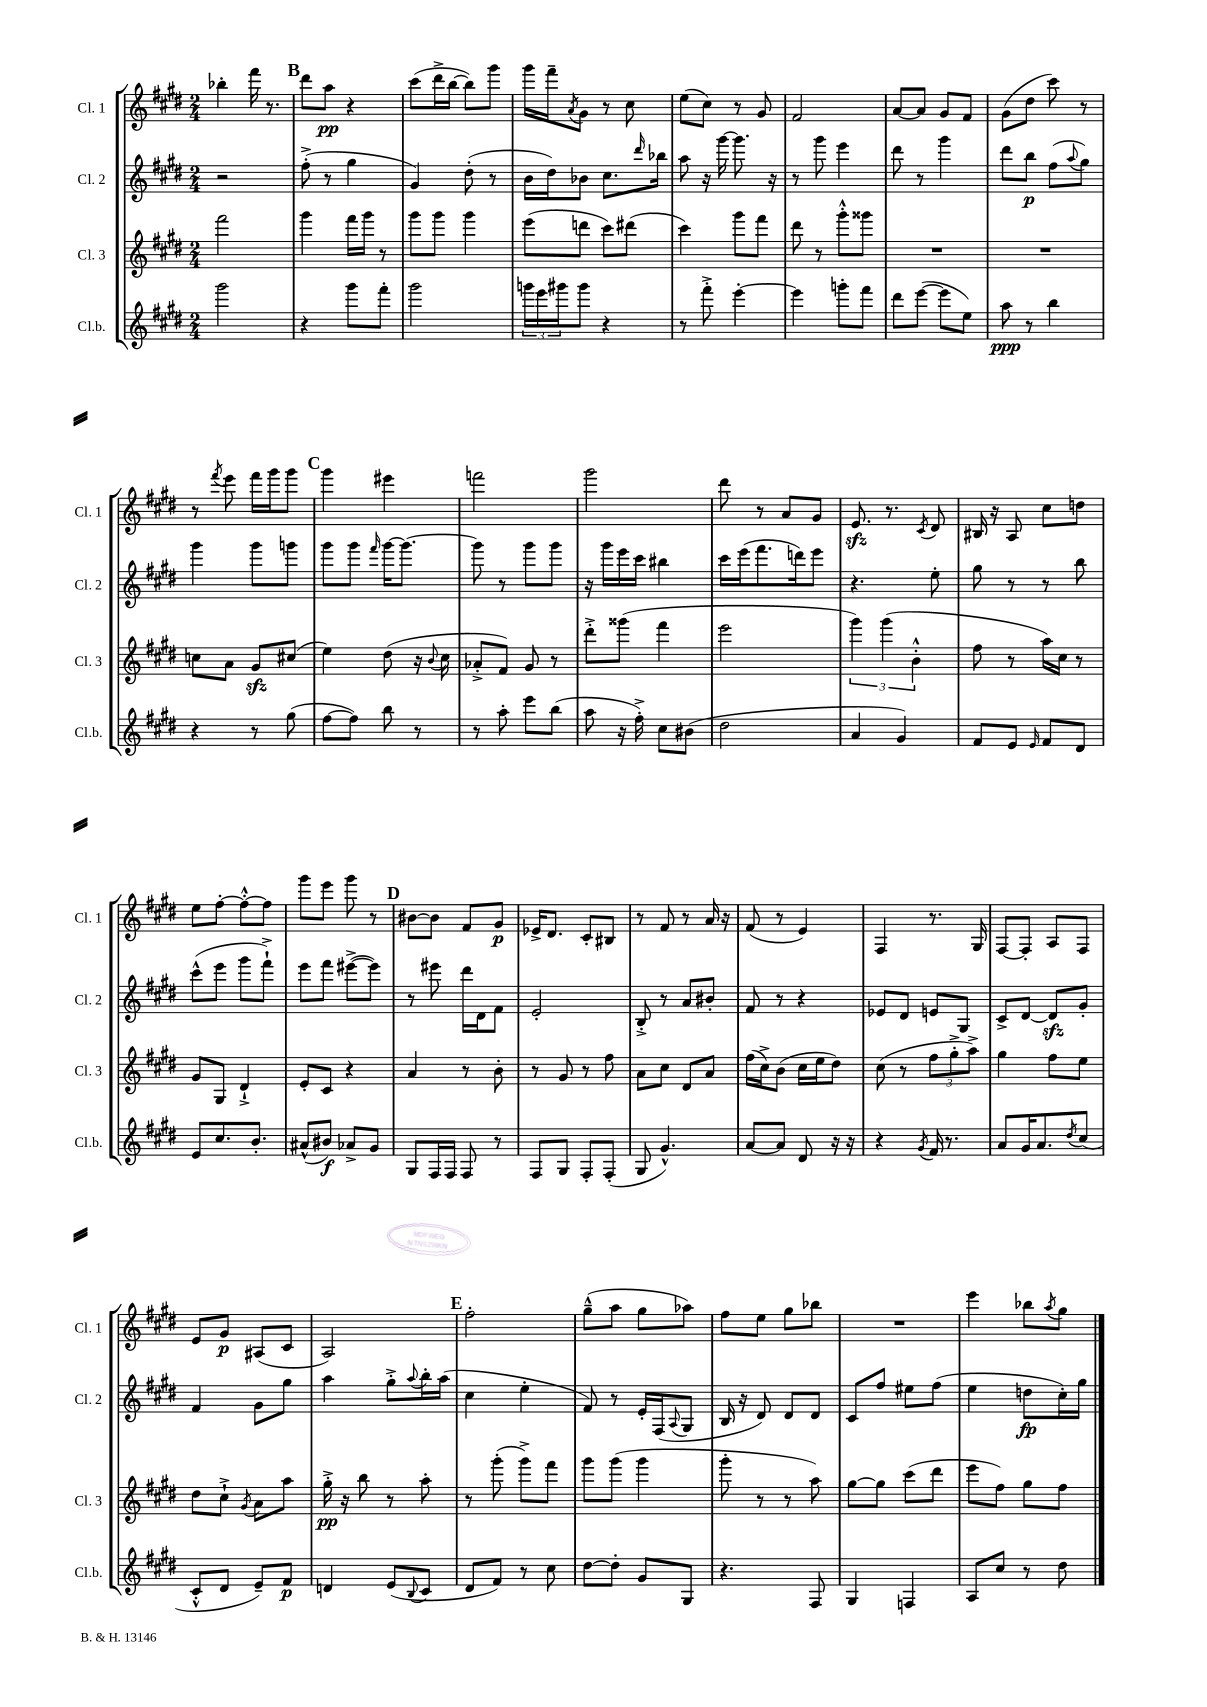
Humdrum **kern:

**kern	**kern	**kern	**kern
*staff4	*staff3	*staff2	*staff1
*clefG2	*clefG2	*clefG2	*clefG2
*k[f#c#g#d#]	*k[f#c#g#d#]	*k[f#c#g#d#]	*k[f#c#g#d#]
*M2/4	*M2/4	*M2/4	*M2/4
2ggg#\	2fff#\	2r	4bb-'\
.	.	.	16fff#\
.	.	.	8.r
=	=	=	=
4r	4ggg#\	(8ff#'^\	8ddd#\L
.	.	8r	8aa\J
8ggg#\L	16fff#\LL	4gg#\	4r
.	16ggg#\JJ	.	.
8fff#'\J	8r	.	.
=	=	=	=
2ggg#\	8ggg#\L	4g#/)	(8ccc#\L
.	8ggg#\J	.	16ddd#^\L
.	.	.	[16bb\JJ
.	4ggg#\	(8dd#'\	8bb\]L)
.	.	8r	8ggg#\J
=	=	=	=
24ggg\LL	(8eee\L	16b\LL	16ggg#\LL
24eee\	.	.	.
.	.	16dd#\J)	16fff#~\J
24ggg#\J	.	.	.
.	.	.	8qa/
8ggg#\J	8ddd\J	8b-\J	8g#\J
4r	8ccc#\L)	8.cc#\L	8r
.	(8ddd#\J	.	8cc#\
.	.	16qqddd#/	.
.	.	16bb-\Jk	.
=	=	=	=
8r	4ccc#\)	8aa\	(8ee\L
8fff#'^\	.	16r	8cc#\J)
.	.	[16ggg#\	.
[4eee'\	8ggg#\L	8.ggg#\]	8r
.	8fff#\J	.	8g#/
.	.	16r	.
=	=	=	=
4eee\]	8ddd#\	8r	2f#/
.	8r	8ggg#\	.
8ggg'\L	8ggg#'^^\L	4eee\	.
8fff#\J	8ggg##\J	.	.
=	=	=	=
8ddd#\L	2r	8ddd#\	[8a/L
([8eee\J	.	8r	8a/]J
8eee\]L	.	4ggg#\	8g#/L
8ee\J)	.	.	8f#/J
=	=	=	=
8aa\	2r	8ddd#\L	(8g#\L
8r	.	8bb\J	8dd#\J
4bb\	.	(8ff#\L	8ccc#\)
.	.	8qqaa/	.
.	.	8gg#\J)	8r
=	=	=	=
4r	8cc\L	4ggg#\	8r
.	.	.	8qfff#/
.	8a\J	.	8eee\
8r	8g#/L	8ggg#\L	16fff#\LL
.	.	.	16ggg#\J
(8gg#\	(8cc#/J	8ggg\J	8ggg#\J
=	=	=	=
[8ff#\L	4ee\)	8ggg#\L	4ggg#\
8ff#\]J)	.	8ggg#\J	.
.	.	16qqfff#/	.
8bb\	(8dd#\	[16ggg#\LK	4eee#\
.	.	8.ggg#\_J	.
8r	16r	.	.
.	8qqb/	.	.
.	16cc#\	.	.
=	=	=	=
8r	8a-'^/L	8ggg#\]	2fff\
8aa'\	8f#/J)	8r	.
8eee\L	8g#/	8ggg#\L	.
(8bb\J	8r	8ggg#\J	.
=	=	=	=
8aa\	8ddd#'^\L	16r	2ggg#\
.	.	16ggg#\LL	.
16r	(8ggg##\J	16eee\	.
16ff#'^\)	.	16ccc#\JJ	.
8cc#\L	4fff#\	4bb#\	.
(8b#\J	.	.	.
=	=	=	=
2dd#\	2eee\	16ccc#\LL	8ddd#\
.	.	(16eee\J	.
.	.	8.fff#\	8r
.	.	.	8a/L
.	.	16ddd\k)	.
.	.	8eee\J	8g#/J
=	=	=	=
4a/	6ggg#\)	4.r	8.e/
.	(6ggg#\	.	.
.	.	.	8.r
4g#/)	.	.	.
.	6b'^^\	.	.
.	.	.	8qc#/
.	.	8ee'\	8d#/
=	=	=	=
8f#/L	8ff#\	8gg#\	16B#/
.	.	.	16r
8e/J	8r	8r	8A/
16qqe/	.	.	.
8f#/L	16aa\LL)	8r	8cc#\L
.	16cc#\JJ	.	.
8d#/J	8r	8bb\	8dd\J
=	=	=	=
8e/L	8g#/L	(8ccc#^^\L	8ee\L
8.cc#/	8G#/J	8eee\J	[8ff#'\J
.	4d#`^/	8ggg#\L	8ff#'^^\_L
8.b'/J	.	.	.
.	.	8fff#`^\J)	8ff#\]J
=	=	=	=
(8a#^^/L	8e'/L	8eee\L	8ggg#\L
8b#/J)	8c#/J	8fff#\J	8eee\J
8a-^/L	4r	([8eee#^\L	8ggg#\
8g#/J	.	8eee#\]J)	8r
=	=	=	=
8G#/L	4a/	8r	[8b#\L
16F#/L	.	8eee#\	8b#\]J
16F#/JJ	.	.	.
8F#/	8r	16ddd#\LL	8f#/L
.	.	16d#\J	.
8r	8b'\	8f#\J	8g#/J
=	=	=	=
8F#/L	8r	2e'/	16e-^/LK
.	.	.	8.d#/J
8G#/J	8g#/	.	.
8F#'/L	8r	.	8c#'/L
(8F#'/J	8ff#\	.	8B#/J
=	=	=	=
8G#/	8a\L	8B'^/	8r
4.g#^^/)	8cc#\J	8r	8f#/
.	8d#/L	8a/L	8r
.	8a/J	8b#'/J	16a/
.	.	.	16r
=	=	=	=
[8a/L	(16ff#\LL	8f#/	(8f#/
.	16cc#^\J)	.	.
8a/]J	(8b\J	8r	8r
8d#/	16cc#\LL	4r	4e/)
.	16ee\J	.	.
16r	8dd#\J)	.	.
16r	.	.	.
=	=	=	=
4r	(8cc#\	8e-/L	4F#/
.	8r	8d#/J	.
8qg#/	.	.	.
16f#/	12ff#\L	8e/L	8.r
8.r	.	.	.
.	12gg#'^\	.	.
.	.	8G#/J	.
.	12aa^\J)	.	.
.	.	.	16G#/
=	=	=	=
8a/L	4gg#\	8c#^/L	[8F#/L
16g#/K	.	[8d#/J	8F#'/]J
8.a/	.	.	.
.	8ff#\L	8d#/]L	8A/L
8qdd#/	.	.	.
(8cc#/J	8ee\J	8g#'/J	8F#/J
=	=	=	=
8c#'^^/L	8dd#\L	4f#/	8e/L
8d#/J	8cc#`^\J	.	8g#/J
.	8qg#/	.	.
8e~/L)	8a\L	8g#\L	(8A#/L
8f#/J	8aa\J	8gg#\J	8c#/J
=	=	=	=
4d/	16gg#'^\	4aa\	2A/)
.	16r	.	.
.	8bb\	.	.
(8e/L	8r	8gg#'^\L	.
8qqB/	.	8qqaa/	.
8c#/J	8aa'\	16bb'\L	.
.	.	(16aa\JJ	.
=	=	=	=
8d#/L	8r	4cc#\	2ff#'\
8f#/J)	(8ggg#'\	.	.
8r	8ggg#^\L)	4ee'\	.
8cc#\	8fff#\J	.	.
=	=	=	=
[8dd#\L	8ggg#\L	8f#/)	(8gg#~^^\L
8dd#'\]J	(8ggg#\J	8r	8aa\J
8g#/L	4ggg#\	16e'/LL	8gg#\L
.	.	(16F#/J	.
.	.	8qqA/	.
8G#/J	.	8G#/J	8aa-\J)
=	=	=	=
4.r	8ggg#'\	16B/	8ff#\L
.	.	16r	.
.	8r	8d#/)	8ee\J
.	8r	8d#/L	8gg#\L
8F#/	8aa\)	8d#/J	8bb-\J
=	=	=	=
4G#/	[8gg#\L	8c#/L	2r
.	8gg#\]J	8ff#/J	.
4F/	(8ccc#\L	8ee#\L	.
.	8ddd#\J	(8ff#\J	.
=	=	=	=
8A/L	8eee\L	4ee\	4eee\
8cc#/J	8ff#\J)	.	.
8r	8gg#\L	8dd\L	8bb-\L
.	.	.	8qaa/
8dd#\	8ff#\J	16cc#'\L)	8gg#\J
.	.	16gg#\JJ	.
==	==	==	==
*-	*-	*-	*-
